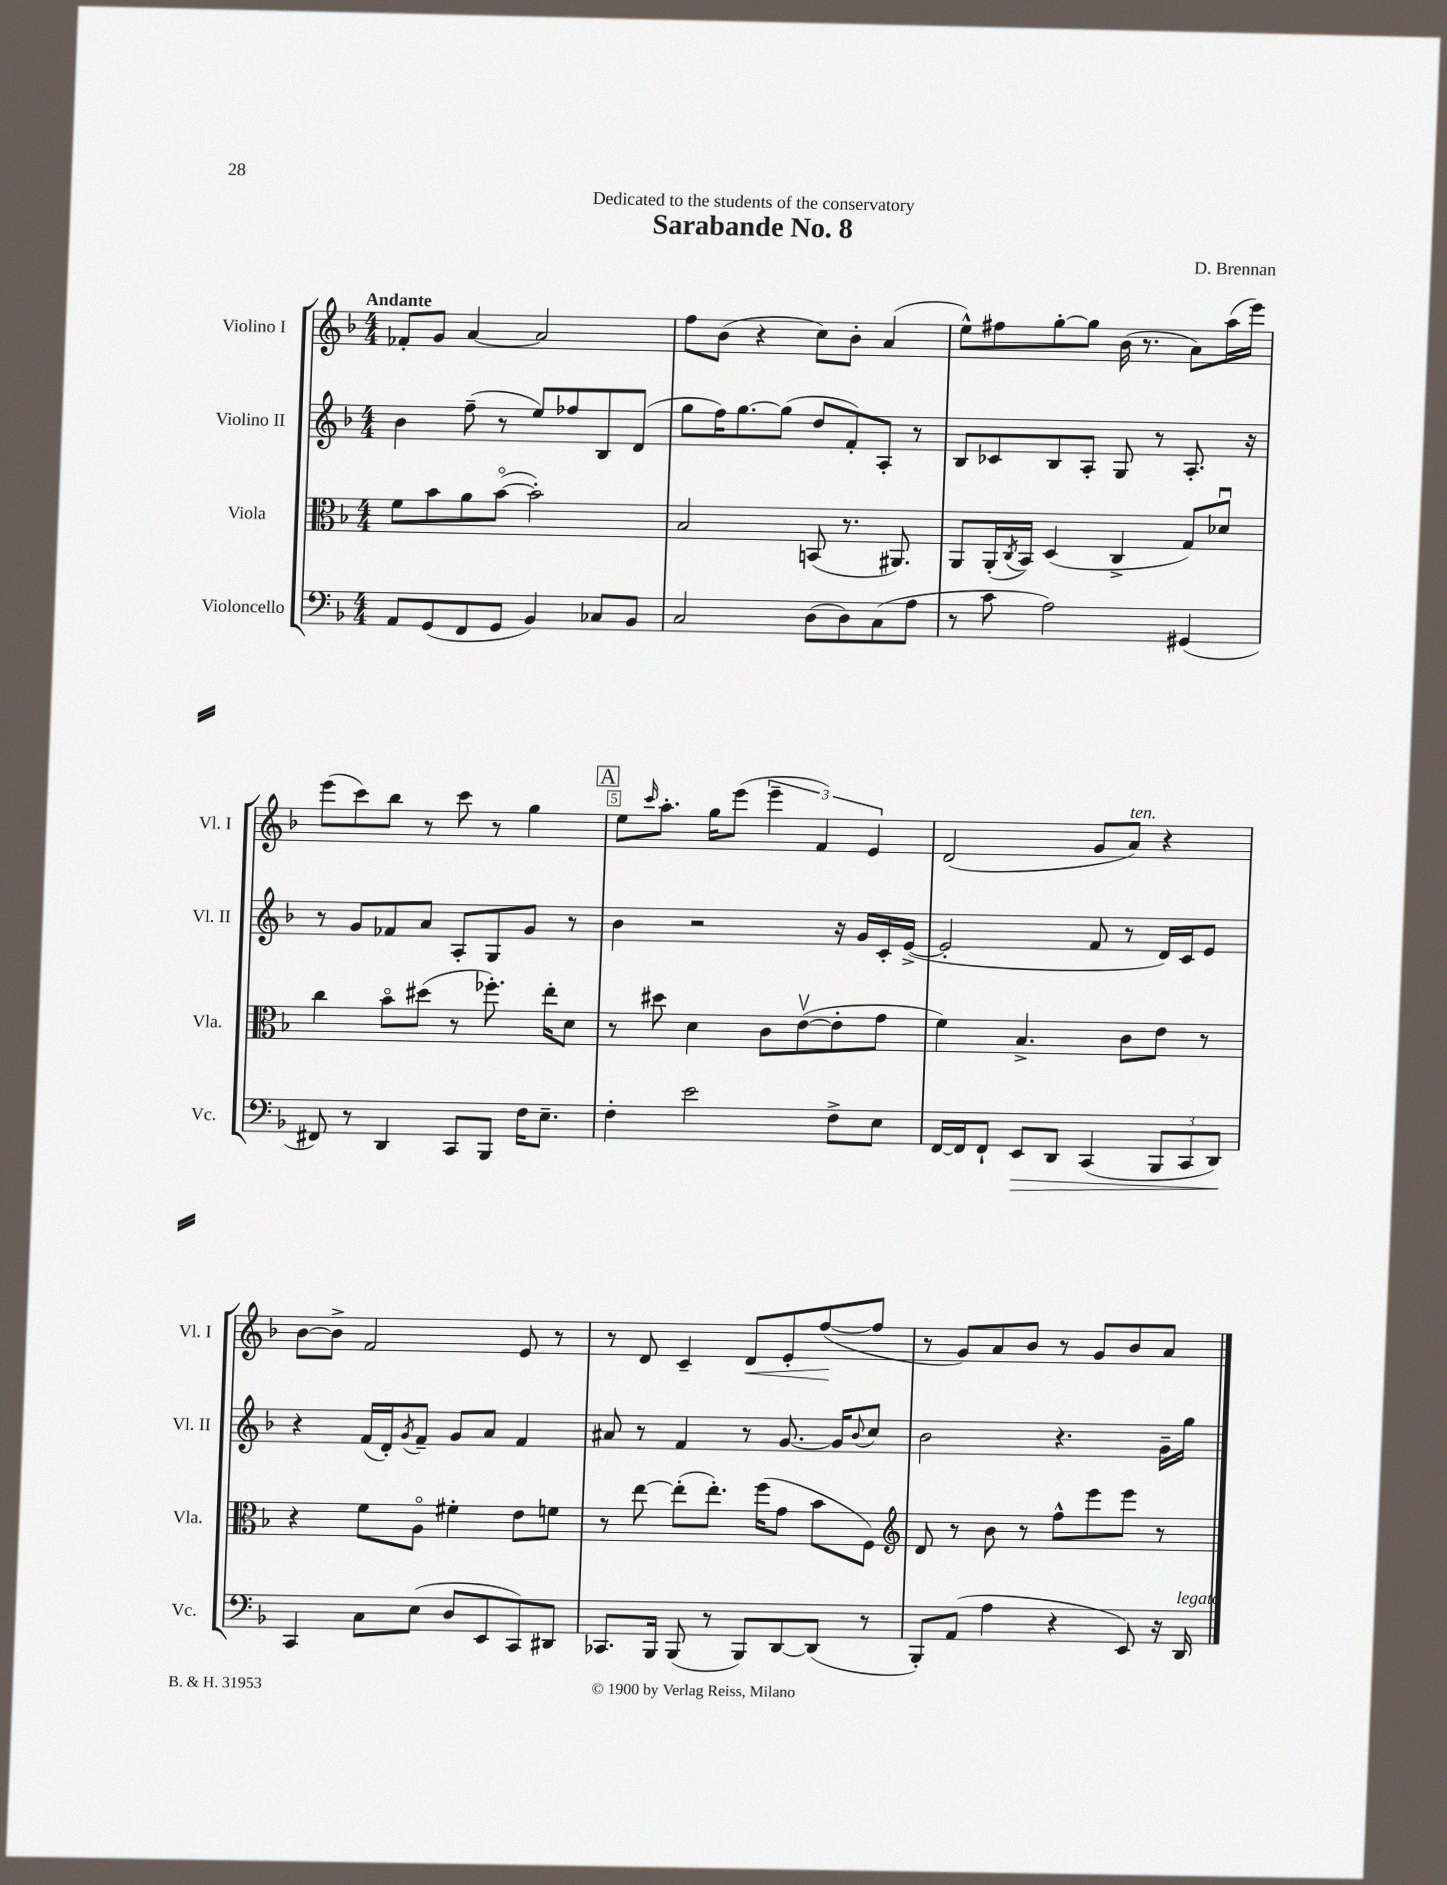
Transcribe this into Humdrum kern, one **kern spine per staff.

**kern	**kern	**kern	**kern
*staff4	*staff3	*staff2	*staff1
*clefF4	*clefC3	*clefG2	*clefG2
*k[b-]	*k[b-]	*k[b-]	*k[b-]
*M4/4	*M4/4	*M4/4	*M4/4
8AA	8f	4b-	8f-'
(8GG	8b-	.	8g
8FF	8a	(8ff~	[4a
8GG	([8b-o	8r	.
4BB-)	2b-'])	8ee)	2a]
.	.	8ff-	.
8C-	.	8B-	.
8BB-	.	(8d	.
=	=	=	=
2C	2B-	8gg	8ff
.	.	16ff)	(8b-
.	.	[8.gg	.
.	.	.	4r
.	.	(8gg]	.
(8D	(8BB	8dd	8cc)
8D)	8.r	8f')	8b-'
(8C	.	8A'	(4a
.	8.AA#)	.	.
8A	.	8r	.
=	=	=	=
8r	8AA	8B-	8ee^^)
8c	(16AA'	8c-	8ff#
.	8qC	.	.
.	16BB-)	.	.
2A)	(4D	8B-	[8gg'
.	.	8A'	8gg]
.	4C^	8G	(16b-
.	.	.	8.r
.	.	8r	.
(4GG#	8G)	8.A'	8a)
.	8d-u	.	(16aa
.	.	16r	16eee)
=	=	=	=
8FF#)	4cc	8r	(8eee
8r	.	8g	8ccc)
4DD	8b-o	8f-	8bb-
.	(8dd#	8a	8r
8CC	8r	8A'	8ccc
8BBB-	8.ff-')	8G	8r
16F	.	8g	4gg
8.E~	16ee'	.	.
.	8d	8r	.
=	=	=	=
4F'	8r	4b-	8ee
.	.	.	16qqccc
.	8dd#	.	8.aa'
2e	4d	2r	.
.	.	.	16gg
.	.	.	(8eee
.	8c	.	6eee~
.	([8ev	.	.
.	.	.	6f)
8F^	8e']	16r	.
.	.	16g	.
.	.	.	6e
8E	8g	16c'	.
.	.	([16e^	.
=	=	=	=
[16FF	4f)	2e']	(2d
16FF]	.	.	.
8FF`	.	.	.
8EE	4.B-^	.	.
8DD	.	.	.
(4CC	.	8f	8g
.	8c	8r	8a)
12BBB-	8e	16d)	4r
.	.	16c	.
12CC	.	.	.
.	8r	8e	.
12DD)	.	.	.
=	=	=	=
4CC	4r	4r	[8b-
.	.	.	8b-^]
8C	8f	(16f	2f
.	.	16d')	.
.	.	8qg	.
(8E	8Ao	8f~	.
8D	4f#'	8g	.
8EE	.	8a	.
8CC)	8e	4f	8e
8DD#	8f	.	8r
=	=	=	=
8.CC-	8r	8a#	8r
.	[8ee	8r	8d
16BBB-	.	.	.
(8BBB-	(8ee']	4f	4c~
8r	8.ee')	.	.
8BBB-)	.	8r	8d
.	(16ff	.	.
[8DD	8g	[8.g	8e'
(8DD]	8b-	.	([8ff
.	.	16g]	.
.	.	8qqb-	.
8r	8F)	8cc	8ff]
=	=	=	=
*	*clefG2	*	*
8BBB-')	8d	2b-	8r
(8AA	8r	.	8g)
4A	8b-	.	8a
.	8r	.	8b-
4r	8ff^^	4.r	8r
.	8eee	.	8g
8EE)	8eee	.	8b-
16r	8r	16g~	8a
16DD	.	16gg	.
==	==	==	==
*-	*-	*-	*-
